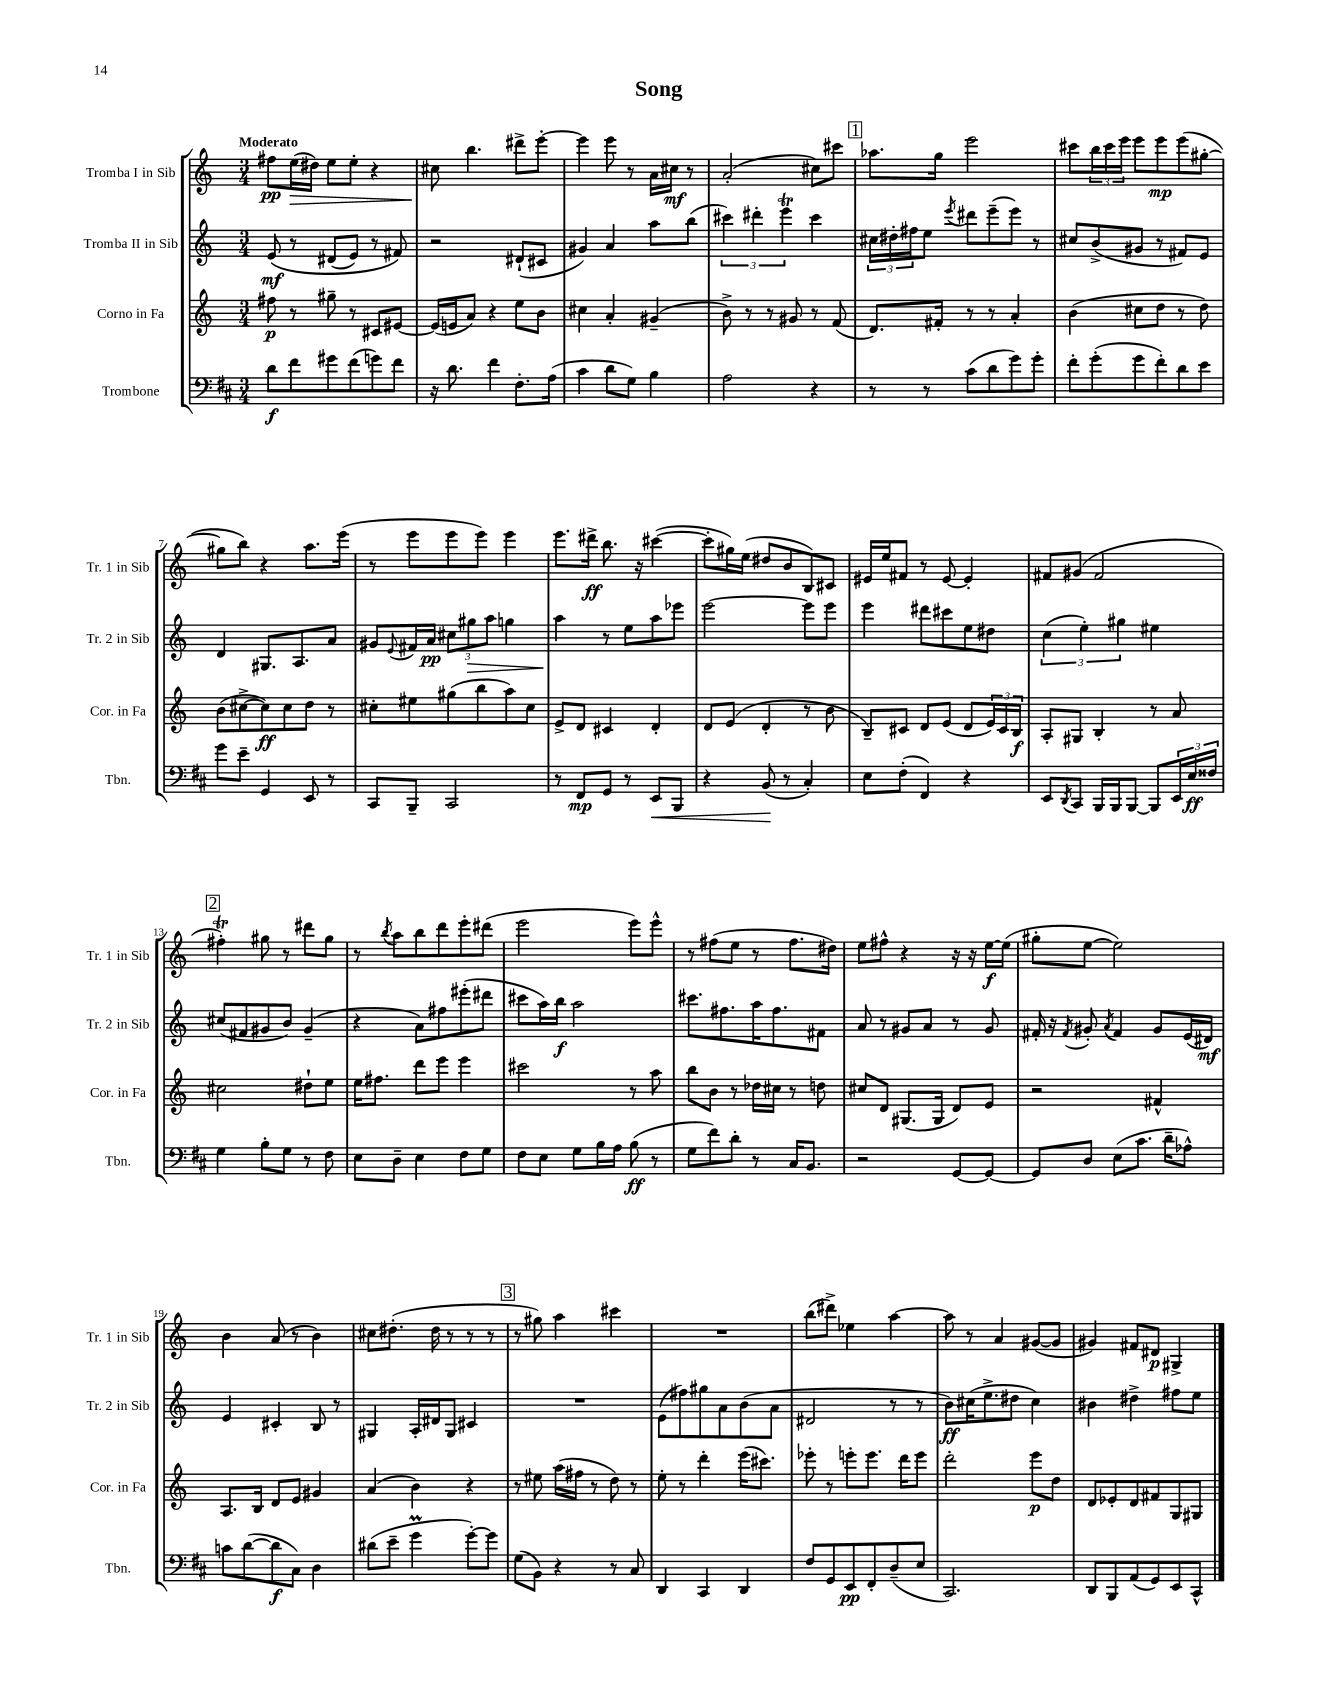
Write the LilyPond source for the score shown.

\header { title = "Song" }
<<
\new StaffGroup <<
\new Staff = "s0" \with { instrumentName = "Tromba I in Sib" shortInstrumentName = "Tr. 1 in Sib" } {
    \clef treble \key c \major \numericTimeSignature \time 3/4 \tempo "Moderato"
    fis''8\pp e''16\>( dis''16) e''8 e''8-. r4 |
    cis''8\! b''4. dis'''8-> e'''8~-. |
    e'''4 e'''8 r8 a'16 cis''16\mf r8 |
    a'2-.( cis''8) cis'''8 |
    \mark \markup { \box "1" } aes''8. g''16 e'''2 |
    cis'''8 \tuplet 3/2 { b''16 cis'''16 e'''16 } e'''8 e'''8\mp e'''8( gis''8~-. |
    gis''8 b''8) r4 a''8. e'''16( |
    r8 e'''8 e'''8 e'''8) e'''4 |
    e'''8. dis'''16->\ff b''8. r16 cis'''4~( |
    cis'''8-. gis''16) e''16( dis''8 b'8 b8) cis'8 |
    eis'16 e''16 fis'8 r8 eis'8~ eis'4-. |
    fis'8 gis'8( fis'2 |
    \mark \markup { \box "2" } fis''4-.\trill) gis''8 r8 dis'''8 gis''8 |
    r8 \acciaccatura { b''8 } a''8 b''8 d'''8 e'''8-. dis'''8( |
    e'''2 e'''8) e'''8-^ |
    r8 fis''8( e''8 r8 fis''8. dis''16) |
    e''8 fis''8-^ r4 r16 r16 e''16~\f e''16( |
    gis''8-. e''8~ e''2) |
    b'4 a'8( r8 b'4) |
    cis''8 dis''8.-.( dis''16 r8 r8 r8 |
    \mark \markup { \box "3" } r8 gis''8) a''4 cis'''4 |
    R2. |
    b''8( dis'''8->) ees''4 a''4~ |
    a''8 r8 a'4 gis'8~( gis'8 |
    gis'4) fis'8 dis'8\p gis4-> \bar "|." |
}
\new Staff = "s1" \with { instrumentName = "Tromba II in Sib" shortInstrumentName = "Tr. 2 in Sib" } {
    \clef treble \key c \major \numericTimeSignature \time 3/4
    e'8\mf\( r8 dis'8( e'8) r8 fis'8\) |
    r2 dis'8-!( cis'8 |
    gis'4) a'4 a''8 b''8( |
    \tuplet 3/2 { cis'''4) dis'''4-. e'''4\trill } cis'''4 |
    \mark \markup { \box "1" } \tuplet 3/2 { cis''16 dis''16-. fis''16 } e''8 \acciaccatura { e'''8 } dis'''8 e'''8--( e'''8) r8 |
    cis''8 b'8->( gis'8 r8 fis'8) e'8 |
    d'4 gis8. a8. a'8 |
    gis'8 \appoggiatura { e'8 } fis'16 a'16\pp \tuplet 3/2 { cis''8 gis''8\> a''8 } g''4 |
    a''4\! r8 e''8 a''8 ees'''8 |
    e'''2~ e'''8 e'''8 |
    e'''4 dis'''8 cis'''8 e''8 dis''8 |
    \tuplet 3/2 { c''4( e''4-.) gis''4 } eis''4 |
    \mark \markup { \box "2" } cis''8( fis'8 gis'8 b'8) gis'4--( |
    r4 a'8) fis''8 eis'''8-.( dis'''8 |
    cis'''8 a''16) b''16\f a''2 |
    cis'''8. fis''8. a''16 fis''8. fis'8 |
    a'8 r8 gis'8 a'8 r8 gis'8 |
    fis'16-. r16 \acciaccatura { fis'8 } gis'8-. \acciaccatura { a'8 } fis'4 gis'8 e'16( dis'16\mf) |
    e'4 cis'4-. b8 r8 |
    gis4 a16-. dis'16 gis8 cis'4 |
    \mark \markup { \box "3" } R2. |
    e'8( fis''8) gis''8 a'8 b'8( a'8 |
    dis'2 r8 r8 |
    b'8\ff) cis''16( e''8.-> dis''8 cis''4) |
    bis'4 dis''4-> fis''8 e''8 \bar "|." |
}
\new Staff = "s2" \with { instrumentName = "Corno in Fa" shortInstrumentName = "Cor. in Fa" } {
    \clef treble \key c \major \numericTimeSignature \time 3/4
    fis''8\p r8 gis''8-- r8 cis'8 eis'8~ |
    eis'16( e'16 a'8) r4 e''8 b'8 |
    cis''4 a'4-. gis'4--( |
    b'8->) r8 r8 gis'8 r8 f'8( |
    \mark \markup { \box "1" } d'8.) fis'16-. r8 r8 a'4-. |
    b'4( cis''8 d''8 r8 d''8) |
    b'8( cis''8~-> cis''8\ff) cis''8 d''8 r8 |
    cis''8-. eis''8 gis''8( b''8 a''8) cis''8 |
    e'8-> d'8 cis'4 d'4-. |
    d'8 e'8( d'4-. r8 b'8 |
    b8--) cis'8 d'8 e'8( d'8 \tuplet 3/2 { e'16) cis'16 b16\f } |
    a8-. gis8 b4-. r8 a'8 |
    \mark \markup { \box "2" } cis''2 dis''8-! e''8 |
    e''16 fis''8. d'''8 e'''8 e'''4 |
    cis'''2 r8 a''8 |
    b''8 b'8 r8 des''16 cis''16 r8 d''8 |
    cis''8 d'8 gis8.( gis16 d'8) e'8 |
    r2 fis'4-^ |
    a8. b16 d'8 e'8 gis'4 |
    a'4( b'4) r4 |
    \mark \markup { \box "3" } r8 eis''8 a''16( fis''16 r8 d''8) r8 |
    e''8-. r8 d'''4-. e'''16( cis'''8.) |
    ees'''8-. r8 e'''8-. e'''8. d'''16 e'''8 |
    d'''2-. e'''8\p d''8 |
    d'8 ees'8-. d'8 fis'8 g8 gis8 \bar "|." |
}
\new Staff = "s3" \with { instrumentName = "Trombone" shortInstrumentName = "Tbn." } {
    \clef bass \key d \major \numericTimeSignature \time 3/4
    d'8\f fis'8 gis'8 fis'8( g'8) fis'8 |
    r16 d'8. fis'4 fis8.-. a16( |
    cis'4 d'8 g8) b4 |
    a2 r4 |
    \mark \markup { \box "1" } r8 r8 cis'8( d'8 g'8) g'8-. |
    fis'8-. g'8-.( g'8 fis'8-.) d'8 e'8 |
    g'8 e'8-- g,4 e,8 r8 |
    cis,8 b,,8-- cis,2 |
    r8 fis,8\mp g,8 r8 e,8\< b,,8 |
    r4 b,8\!( r8 cis4-.) |
    e8 fis8-.( fis,4) r4 |
    e,8 \acciaccatura { d,8 } cis,8 b,,16 b,,16 b,,8~ b,,8 \tuplet 3/2 { e,16 e16\ff fisis16 } |
    \mark \markup { \box "2" } g4 b8-. g8 r8 fis8 |
    e8 d8-- e4 fis8 g8 |
    fis8 e8 g8 b16 a16 b8\ff( r8 |
    g8 fis'8) d'8-. r8 cis16 b,8. |
    r2 g,8~ g,8~ |
    g,8 d8 e8( cis'8. d'16-- aes8-^) |
    c'8 d'8~( d'8\f cis8) d4 |
    dis'8( e'8-- g'4\prall g'8~-.) g'8 |
    \mark \markup { \box "3" } g8( b,8) r4 r8 cis8 |
    d,4 cis,4 d,4 |
    fis8 g,8 e,8\pp fis,8-. d8--( e8 |
    cis,2.) |
    d,8 b,,8 a,8( g,8) e,8 cis,8-^ \bar "|." |
}
>>
>>
